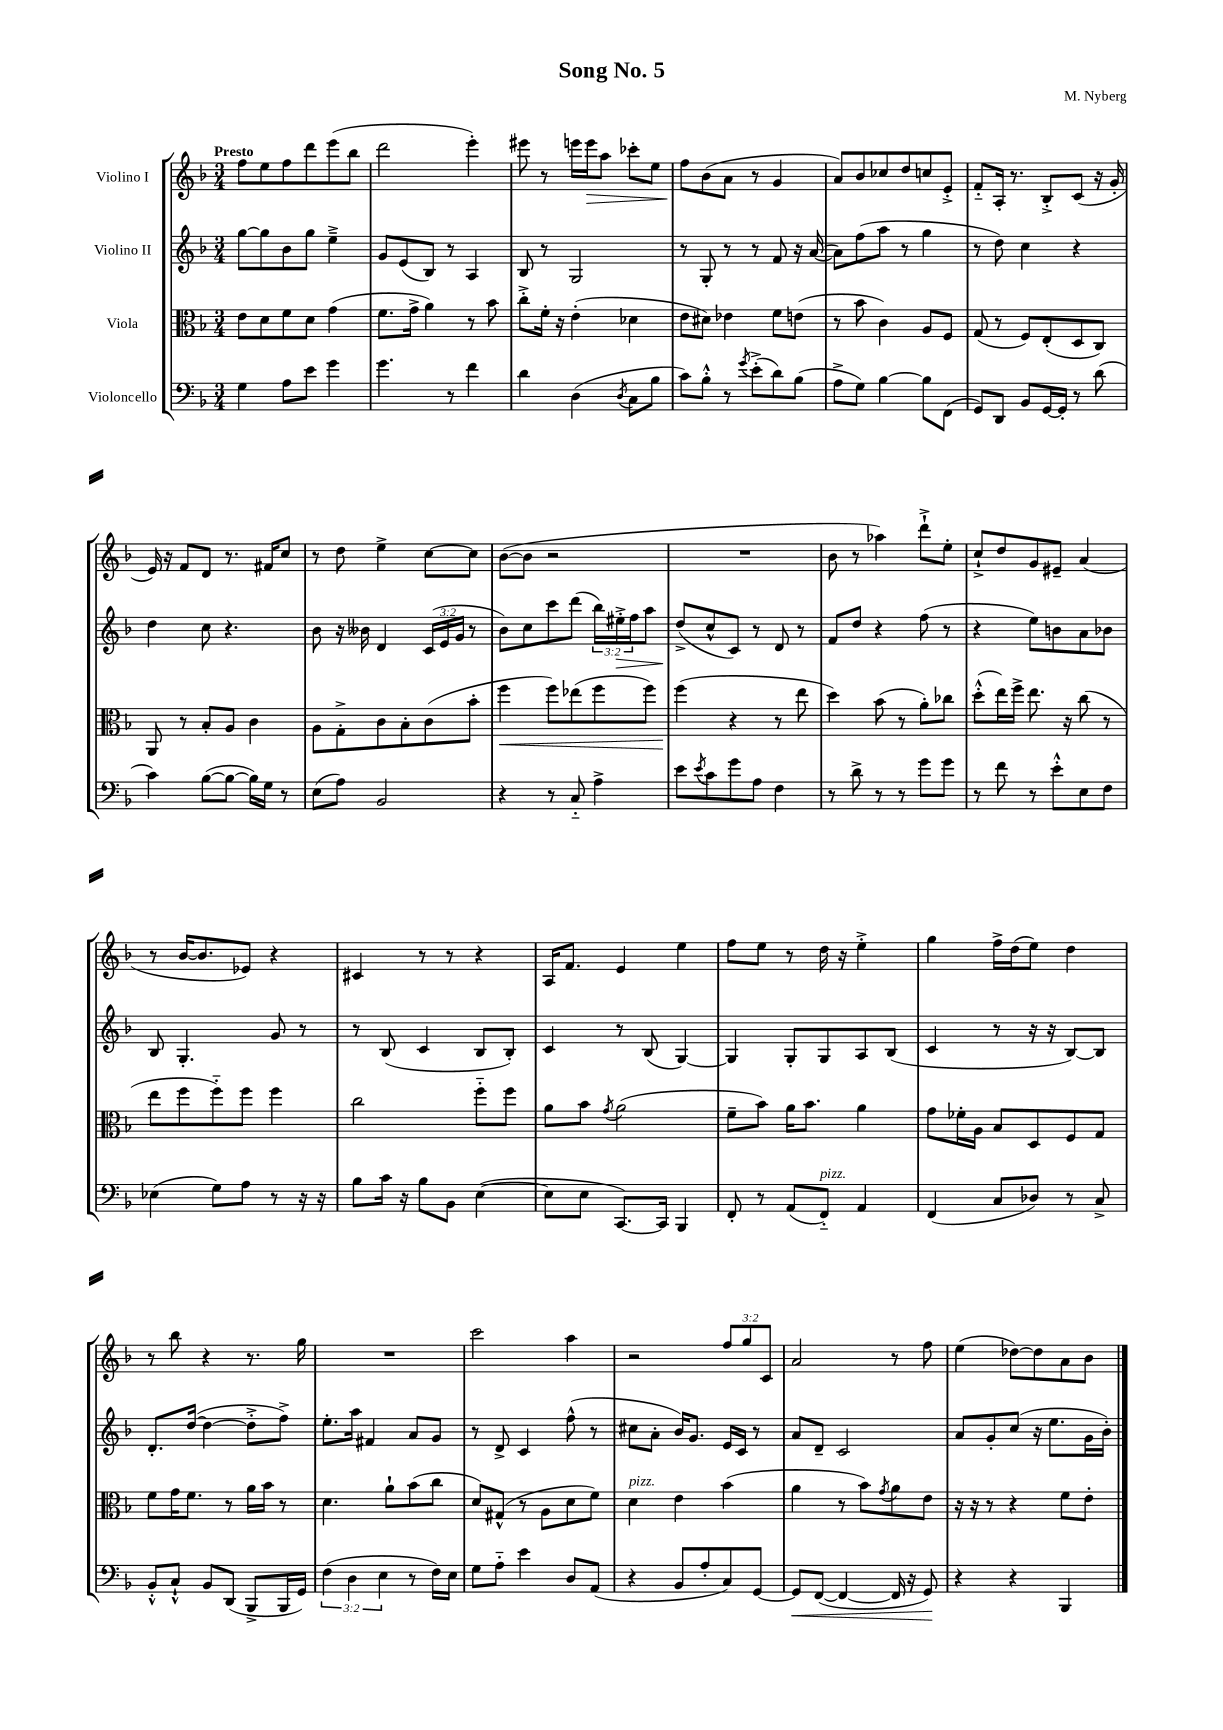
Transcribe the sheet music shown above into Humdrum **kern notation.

**kern	**kern	**kern	**kern
*staff4	*staff3	*staff2	*staff1
*clefF4	*clefC3	*clefG2	*clefG2
*k[b-]	*k[b-]	*k[b-]	*k[b-]
*M3/4	*M3/4	*M3/4	*M3/4
4G\	8e\L	[8gg\L	8ff\L
.	8d\	8gg\]	8ee\
8A\L	8f\	8b-\	8ff\
8e\J	8d\J	8gg\J	8ddd\
4g\	(4g\	4ee~^\	(8eee\
.	.	.	8bb-\J
=	=	=	=
4.g\	8.f\L	8g/L	2ddd\
.	.	(8e/	.
.	16g^\Jk	.	.
.	4a\)	8B-/J)	.
8r	.	8r	.
4f\	8r	4A/	4eee'\)
.	8b-\	.	.
=	=	=	=
4d\	8cc'^\L	8B-/	8eee#\
.	16f'\Jk	8r	8r
.	16r	.	.
(4D\	(4e'\	2G/	16eee\LL
.	.	.	16eee\J
.	.	.	8aa\J
8qD/	.	.	.
8C\L	4d-\	.	8ccc-'\L
8B-\J	.	.	8ee\J
=	=	=	=
8c\L)	8e\L	8r	8ff\L
8B-'^^\J	8d#\J)	8G'/	(8b-\
8r	4e-\	8r	8a\J
8qg/	.	.	.
(8e'^\L	.	8r	8r
8d\)	8f\L	8f/	4g/
(8B-\J	(8e\J	16r	.
.	.	([16a/	.
=	=	=	=
8A^\L	8r	8a\]L)	8a/L)
8G\J)	8b-\	(8ff\	8b-/
[4B-\	4c\)	8aa\J	8cc-/
.	.	8r	8dd/
8B-\]L	8A/L	4gg\	8cc/
(8FF\J	8F/J	.	8e'^/J
=	=	=	=
8GG/L)	(8G/	8r	8f'~/L
8DD/J	8r	8dd\)	16A'/Jk
.	.	.	8.r
8BB-/L	8F/L)	4cc\	.
[16GG/L	(8E'/	.	8B-'^/L
16GG'/]JJ	.	.	.
8r	8D/	4r	(8c/J
(8d\	8C/J)	.	16r
.	.	.	16g'/
=	=	=	=
4c\)	8AA/	4dd\	16e/)
.	.	.	16r
.	8r	.	8f/L
([8B-\L	8B-'/L	8cc\	8d/J
8B-\_J	8A/J	4.r	8.r
16B-\]LL)	4c\	.	.
16G\JJ	.	.	16f#/LK
8r	.	.	8cc/J
=	=	=	=
(8E\L	8A\L	8b-\	8r
8A\J)	8G'^\	16r	8dd\
.	.	16b--\	.
2BB-/	8c\	4d/	4ee^\
.	8B-'\	.	.
.	(8c\	(24c/LL	[8cc\L
.	.	24e/	.
.	.	24g/JJ	.
.	8b-'\J	8r	8cc\]J
=	=	=	=
4r	4ff\	8b-\L)	([8b-\L
.	.	8cc\	8b-\]J
8r	8ff\L)	8ccc\	2r
8C'~/	(8ee-\	(8ddd\J	.
4A^\	8ff\	24bb-\LL)	.
.	.	24ee#'^\	.
.	.	24ff\J	.
.	8ff\J)	8aa\J	.
=	=	=	=
8e\L	(4ff\	(8dd^/L	2.r
8qe/	.	.	.
8c\	.	8cc^^/	.
8g\	4r	8c/J)	.
8A\J	.	8r	.
4F\	8r	8d/	.
.	8ee\	8r	.
=	=	=	=
8r	4dd\)	8f/L	8b-\
8d^\	.	8dd/J	8r
8r	(8b-\	4r	4aa-\)
8r	8r	.	.
8g\L	8a'\L)	(8ff\	8ddd`^\L
8g\J	8cc-\J	8r	8ee'\J
=	=	=	=
8r	(8dd'^^\L	4r	8cc`^/L
8f\	16ee\L)	.	8dd/
.	16ff^\JJ	.	.
8r	8.ee\	8ee\L)	8g/
8e'^^\L	.	8b\	8e#~/J
.	16r	.	.
8E\	(8cc\	8a\	(4a/
8F\J	8r	8b-\J	.
=	=	=	=
(4E-\	8ee\L	8B-/	8r
.	8ff\	4.G'/	[16b-/LK
.	.	.	8.b-/]
8G\L)	8ff'~\)	.	.
8A\J	8ff\J	.	8e-/J)
8r	4ff\	8g/	4r
16r	.	8r	.
16r	.	.	.
=	=	=	=
8B-\L	2cc\	8r	4c#/
16c\Jk	.	(8B-/	.
16r	.	.	.
8B-\L	.	4c/	8r
8BB-\J	.	.	8r
([4E\	8ff'~\L	8B-/L	4r
.	8ff\J	8B-'/J)	.
=	=	=	=
8E\]L	8a\L	4c/	16A/LK
.	.	.	8.f/J
8E\J	8b-\J	.	.
.	8qg/	.	.
[8.CC/L)	(2a\	8r	4e/
.	.	(8B-/	.
16CC/]Jk	.	.	.
4BBB-/	.	[4G/)	4ee\
=	=	=	=
8FF'/	8f~\L	4G/]	8ff\L
8r	8b-\J)	.	8ee\J
(8AA/L	16a\LK	8G'/L	8r
.	8.b-\J	.	.
8FF'~/J)	.	8G/	16dd\
.	.	.	16r
4AA/	4a\	8A/	4ee'^\
.	.	(8B-/J	.
=	=	=	=
(4FF/	8g\L	4c/	4gg\
.	16f-'\L	.	.
.	16A\JJ	.	.
8C/L	8B-/L	8r	16ff^\LL
.	.	.	(16dd\J
8D-/J)	8D/	16r	8ee\J)
.	.	16r	.
8r	8F/	[8B-/L)	4dd\
8C^/	8G/J	8B-/]J	.
=	=	=	=
8BB-'^^/L	8f\L	8.d'/L	8r
8C`^^/J	16g\K	.	8bb-\
.	8.f\J	([16dd/Jk	.
8BB-/L	.	4dd\_	4r
(8DD/J	8r	.	.
8BBB-^/L	16a\LL	8dd'^\]L	8.r
.	16b-\JJ	.	.
16BBB-/L	8r	8ff^\J)	.
16GG/JJ)	.	.	16gg\
=	=	=	=
(6F\	4.d\	8.ee'\L	2.r
6D\	.	.	.
.	.	16aa\Jk	.
.	.	4f#/	.
6E\	.	.	.
.	8a`\L	.	.
8r	(8b-\	8a/L	.
16F\LL)	8cc\J	8g/J	.
16E\JJ	.	.	.
=	=	=	=
8G\L	8d/L)	8r	2ccc\
8A'~\J	(8G#^^/J	8d^/	.
4e\	8r	4c/	.
.	8A\L	.	.
8D/L	8d\	(8ff^^\	4aa\
(8AA/J	8f\J)	8r	.
=	=	=	=
4r	4d\	8cc#\L	2r
.	.	8a'\J	.
8BB-/L	4e\	16b-/LK)	.
.	.	8.g/J	.
8A'/	.	.	.
8C/)	(4b-\	16e/LL	12ff/L
.	.	16c/JJ	.
.	.	.	12gg/
[8GG/J	.	8r	.
.	.	.	12c/J
=	=	=	=
8GG/]L	4a\	8a/L	2a/
([8FF/J	.	8d~/J	.
4FF/_	8r	2c/	.
.	8b-\L)	.	.
.	8qg/	.	.
16FF/]	8a\	.	8r
16r	.	.	.
8GG/)	8e\J	.	8ff\
=	=	=	=
4r	16r	8a/L	(4ee\
.	16r	.	.
.	8r	8g'/	.
4r	4r	(8cc/J	[8dd-\L)
.	.	16r	8dd-\]
.	.	8.ee\L	.
4BBB-/	8f\L	.	8a\
.	8e'\J	16g\L	8b-\J
.	.	16b-'\JJ)	.
==	==	==	==
*-	*-	*-	*-
